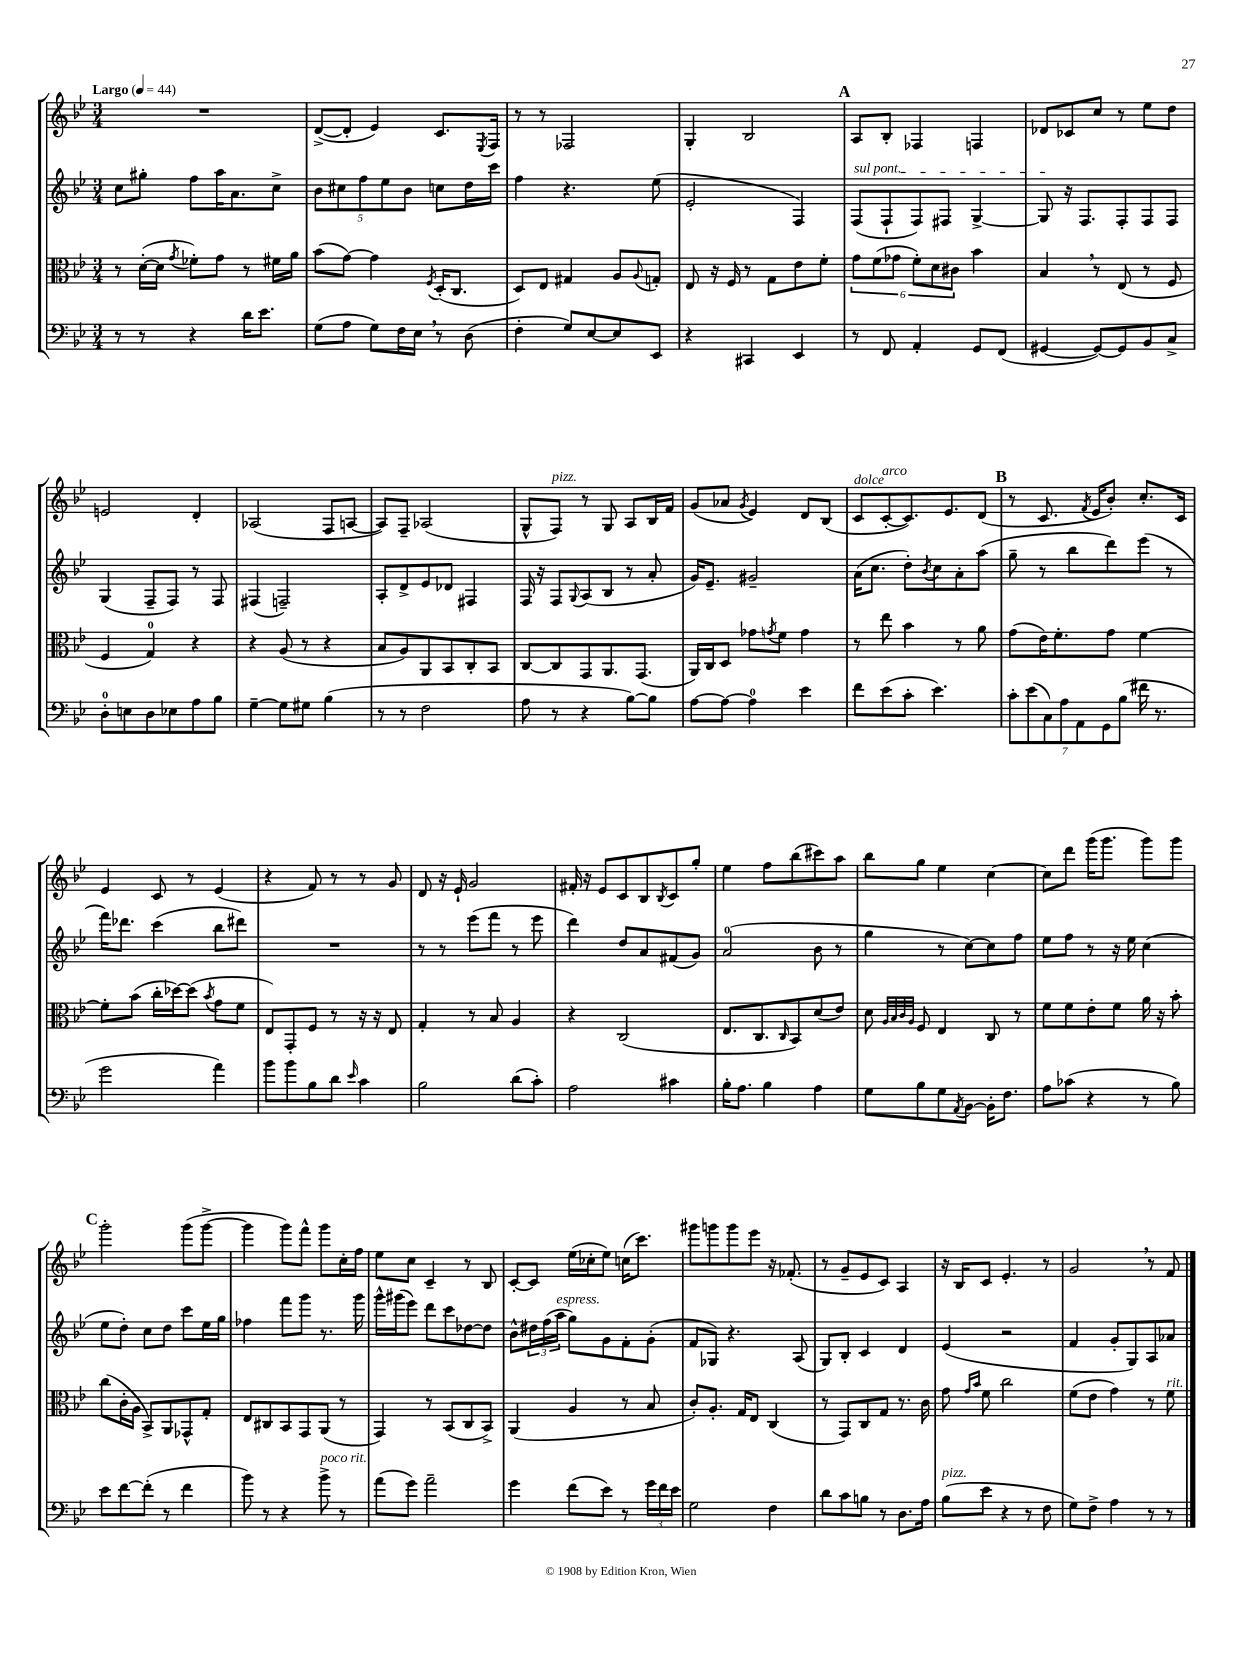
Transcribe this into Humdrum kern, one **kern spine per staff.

**kern	**kern	**kern	**kern
*part4	*part3	*part2	*part1
*staff4	*staff3	*staff2	*staff1
*clefF4	*clefC3	*clefG2	*clefG2
*k[b-e-]	*k[b-e-]	*k[b-e-]	*k[b-e-]
*M3/4	*M3/4	*M3/4	*M3/4
*MM44	*MM44	*MM44	*MM44
=1	=1	=1	=1
!	!	!	!LO:TX:a:B:t=Largo
8r	8r	8cc\L	2.r
8r	([16d'\LL	8gg#X'\J	.
.	16d\JJ]	.	.
.	8qg/	.	.
4r	8f-X'\L)	8ff\L	.
.	8g\J	16aa\K	.
.	.	8.a\	.
16d\KL	8r	.	.
8.e-\J	.	.	.
.	16f#X\LL	8cc^\J	.
.	16a\JJ	.	.
=2	=2	=2	=2
(8G\L	(8b-\L	10b-\L	([8d^/L
.	.	10cc#X\	.
8A\J	[8g\J)	.	8d'/J]
.	.	10ff\	.
8G\L)	4g\]	.	4e-/)
.	.	10ee-\	.
16F\L	.	.	.
.	.	10b-\J	.
16E-,\JJ	.	.	.
.	8qF/	.	.
8r	(16D'/KL	8ccn\L	8.c/L
.	8.C/J	.	.
(8D\	.	16dd\L	.
.	.	.	8qE-/
.	.	16ccc\JJ	16F/Jk
=3	=3	=3	=3
4F'\	8D/L)	4ff\	8r
.	8E-/J	.	8r
8G/L)	4G#X/	4.r	2F-X/
[8E-/	.	.	.
8E-/]	8A/L	.	.
.	8qqA/	.	.
8EE-/J	8Gn'/J	(8ee-\	.
=4	=4	=4	=4
4r	8E-/	2e-'/	4G'/
.	16r	.	.
.	16F/	.	.
4CC#X/	8r	.	2B-/
.	8G\L	.	.
4EE-/	8e-\	4F/)	.
.	8f'\J	.	.
!!LO:REH:place=s1:t=A
=5	=5	=5	=5
!	!	!LO:TX:a:i:t=sul pont.	!
8r	12g\L	(8F/L	8A/L
.	(12f\	.	.
8FF/	.	8F`/	8B-'/J
.	12g-X\J	.	.
4AA'/	12f'\L)	8F/)	4F-X/
.	12d\	.	.
.	.	8F#X/J	.
.	12c#X\J	.	.
8GG/L	4b-\	[4G^/	4Fn/
(8FF/J	.	.	.
=6	=6	=6	=6
[4GG#X/	4B-,/	8G/]	8d-X/L
.	.	16r	8c-X/
.	.	8.F/L	.
8GG#/L_)	8r	.	8cc/J
8GG#/]	(8E-/	8F'/	8r
8BB-/	8r	8F/	8ee-\L
8C^/J	8F/	8F/J	8dd\J
!!LO:LB:g=z
=7	=7	=7	=7
8D'\L	4F/	(4G/	2en/
8En\	.	.	.
8D\	4G/)	8F~/L	.
8E-X\	.	8F/J)	.
8A\	4r	8r	4d'/
8B-\J	.	8F/	.
=8	=8	=8	=8
[4G~\	4r	(4F#X/	(2A-X/
8G\L]	(8A/	2Fn~/)	.
8G#X\J	8r	.	.
(4B-\	4r	.	8F/L
.	.	.	[8An/J
=9	=9	=9	=9
8r	8B-/L	8A'/L	8A/L])
8r	8A/)	8d^/	8F~/J
2F\	8AA/	8e-/	(2A-X/
.	8BB-/	8d-X/J	.
.	8C'/	4F#X/	.
.	8BB-/J	.	.
=10	=10	=10	=10
8A\	[8C/L	16F/	8G^^/L
.	.	16r	.
!	!	!	!LO:TX:a:i:t=pizz.
8r	8C/]	8F/L	8F/J)
.	.	8qqG/	.
4r	8GG/	(8A/	8r
.	8.AA/	8B-/J	8G/
[8B-\L)	.	8r	8A/L
.	(8.GG/J	.	.
8B-\J]	.	8a'/	16B-/L
.	.	.	16f/JJ
=11	=11	=11	=11
[8A\L	16AA/LL)	16g/KL)	(8g/L
.	16C/J	8.e-~/J	.
8A\J_	8D/J	.	8a-X/J
.	.	.	8qg/
4A\]	8g-X\L	2g#X~/	4e-/)
.	8qgn/	.	.
.	8f\J	.	.
4e-\	4g\	.	8d/L
.	.	.	(8B-/J
=12	=12	=12	=12
!	!	!	!LO:TX:a:i:t=dolce
8f\L	8r	(16a\KL	8c/L
.	.	8.cc\J	.
!	!	!	!LO:TX:a:i:t=arco
(8e-\	8ee-\	.	[8c'/
8c'\J	4b-\	8dd'\L)	8.c/])
.	.	8qb-/	.
4.e-\)	.	8cc\	.
.	.	.	8.e-/
.	8r	8a'\	.
.	8a\	(8aa\J	(8d/J
!!LO:REH:place=s1:t=B
=13	=13	=13	=13
14c'\L	(8g\L	8gg~\	8r
(14e-\	.	.	.
.	16e-\K)	8r	8.c/
14C\)	.	.	.
.	8.f'\	.	.
14A\	.	.	.
.	.	8bb-\L	.
14AA\	.	.	.
.	.	.	8qf/
.	.	.	16e-/KL
14GG\	.	.	.
.	8g\J	8ddd\)	8b-'/J)
(14B-\J	.	.	.
16f#X\	[4f\	(8eee-\J	8.cc'/L
8.r	.	.	.
.	.	8r	.
.	.	.	16c/Jk
!!LO:LB:g=z
=14	=14	=14	=14
2g\	8f'\L]	16fff\KL)	4e-/
.	.	8.ddd-X\J	.
.	(8b-\J	.	.
.	16cc'\LL	(4ccc\	8c/
.	[16dd-X\J)	.	.
.	(8dd-\J]	.	8r
.	8qb-/	.	.
4a\)	8g\L	8bb-\L	(4e-/
.	8f\J	8ddd#X\J)	.
=15	=15	=15	=15
8b-\L	8E-/L)	2.r	4r
8b-\	8GG'/	.	.
8B-\	8F/J	.	8f/)
8d\J	8r	.	8r
16qqe-/	.	.	.
4c\	16r	.	8r
.	16r	.	.
.	8E-/	.	8g/
=16	=16	=16	=16
2B-\	4G'/	8r	8d/
.	.	8r	16r
.	.	.	16e-`/
.	8r	(8eee-\L	2g/
.	8B-/	8fff\J	.
(8d\L	4A/	8r	.
8c'\J)	.	8eee-\	.
=17	=17	=17	=17
2A\	4r	4ddd\)	16f#X'/
.	.	.	16r
.	.	.	8e-/L
.	(2C/	8dd/L	8c/
.	.	8a/	8B-/
.	.	.	8qB-/
4c#X\	.	(8f#X/	8c/
.	.	8g/J)	8gg'/J
=18	=18	=18	=18
16B-'\KL	8.E-/L	(2a/	4ee-\
8.A\J	.	.	.
.	8.C/	.	.
4B-\	.	.	8ff\L
.	16qqC/	.	.
.	8BB-/)	.	(8bb-\
4A\	(8d/	8b-\	8ccc#X\)
.	8e-/J)	8r	8aa\J
=19	=19	=19	=19
8G\L	8d\	4gg\	8bb-\L
.	32qqA/LLL	.	.
.	32qqB-/	.	.
.	32qqc/	.	.
.	32qqA/JJJ	.	.
8B-\	8F/	.	8gg\J
8G\	4E-/	8r	4ee-\
8qAA/	.	.	.
[8BB-\J	.	[8cc\L)	.
16BB-'\KL]	8C/	8cc\]	[4cc\
8.F\J	.	.	.
.	8r	8ff\J	.
=20	=20	=20	=20
8A\L	8f\L	8ee-\L	8cc\L]
(8c-X\J	8f\	8ff\J	8ddd\J
4r	8e-'\	8r	(16ggg\KL
.	.	.	8.ggg\J
.	8f\J	16r	.
.	.	16ee-\	.
8r	16a\	(4cc\	8ggg\L)
.	16r	.	.
8B-\)	8b-'\	.	8ggg\J
!!LO:LB:g=z
!!LO:REH:place=s1:t=C
=21	=21	=21	=21
8e-\L	(8cc\L	8ee-\L	2ggg'\
[8f\	16c'\L	8dd'\J)	.
.	16A\JJ	.	.
(8f'\J]	8BB-^/L)	8cc\L	.
8r	8AA/	8dd\J	.
4f\	8GG-X^^/	8ccc\L	(8ggg\L
.	8G'/J	16ee-\L	[8ggg^\J
.	.	16gg\JJ	.
=22	=22	=22	=22
8b-\)	8E-/L	4ff-X\	4ggg\]
8r	8C#X/	.	.
4r	8BB-/	8fff\L	8ggg\L)
.	8GG/	8ggg\J	8fff^^\J
!LO:TX:a:i:t=poco rit.	!	!	!
8b-^\	(8AA/J	8.r	8ggg\L
8r	8r	.	16cc'\L
.	.	16ggg\	16ff\JJ
=23	=23	=23	=23
(8a\L	4GG/)	16ggg^^\LL	8ee-\L
.	.	(16ggg#X\J	.
8g\J)	.	8eee-\J)	8cc\J
2a~\	8r	8ddd\L	4c~/
.	(8BB-/L	8ccc\	.
.	8C/	[8dd-X\	8r
.	8BB-^/J)	8dd-\J]	8B-/
=24	=24	=24	=24
4g\	(4AA/	8b-^^\L	[8c'/L
.	.	24dd#X\L	8c/J]
.	.	(24ff\	.
!	!	!LO:TX:a:i:t=espress.	!
.	.	24aa\JJ	.
(8f\L	4A/	8gg\L)	(16ee-\LL
.	.	.	16cc-X'\J
8e-\J)	.	8g\	8ee-\J)
8r	8r	8f'\	(16ccn\KL
.	.	.	8.ccc\J)
24g\LL	8B-/	(8g'\J	.
24f\	.	.	.
24e-\JJ	.	.	.
=25	=25	=25	=25
2G\	8c'/L)	8f/L	8ggg#X\L
.	8.A'/J	8G-X/J)	8gggn\
.	.	4.r	8ggg\
.	16G/KL	.	.
.	8E-/J	.	8eee-\J
4F\	(4C/	.	16r
.	.	.	(8.f-X'/
.	.	(8A/	.
=26	=26	=26	=26
8d\L	8r	8G/L)	8r
8c\	8GG/L)	8B-'/J	8g~/L
8Bn\J	8C/	4c/	8e-/
8r	8G/J	.	8c/J)
8.D\L	8.r	4d/	4A/
16A\Jk	16c\	.	.
=27	=27	=27	=27
!LO:TX:a:i:t=pizz.	!	!	!
(8B-\L	8g\	(4e-/	16r
.	.	.	16B-/KL
.	16qqg/LL	.	.
.	16qqb-/JJ	.	.
8e-\J	8f\	.	8c/J
4r	2cc\	2r	4.e-'/
8r	.	.	.
8F\	.	.	8r
=28	=28	=28	=28
8G\L)	(8f\L	4f/	2g,/
8F^\J	8e-\J	.	.
4A\	4g\)	8g'/L	.
.	.	8G/)	.
8r	8r	8A/	8r
!	!LO:TX:a:i:t=rit.	!	!
8r	8f\	8a-X/J	8f/
==	==	==	==
*-	*-	*-	*-
